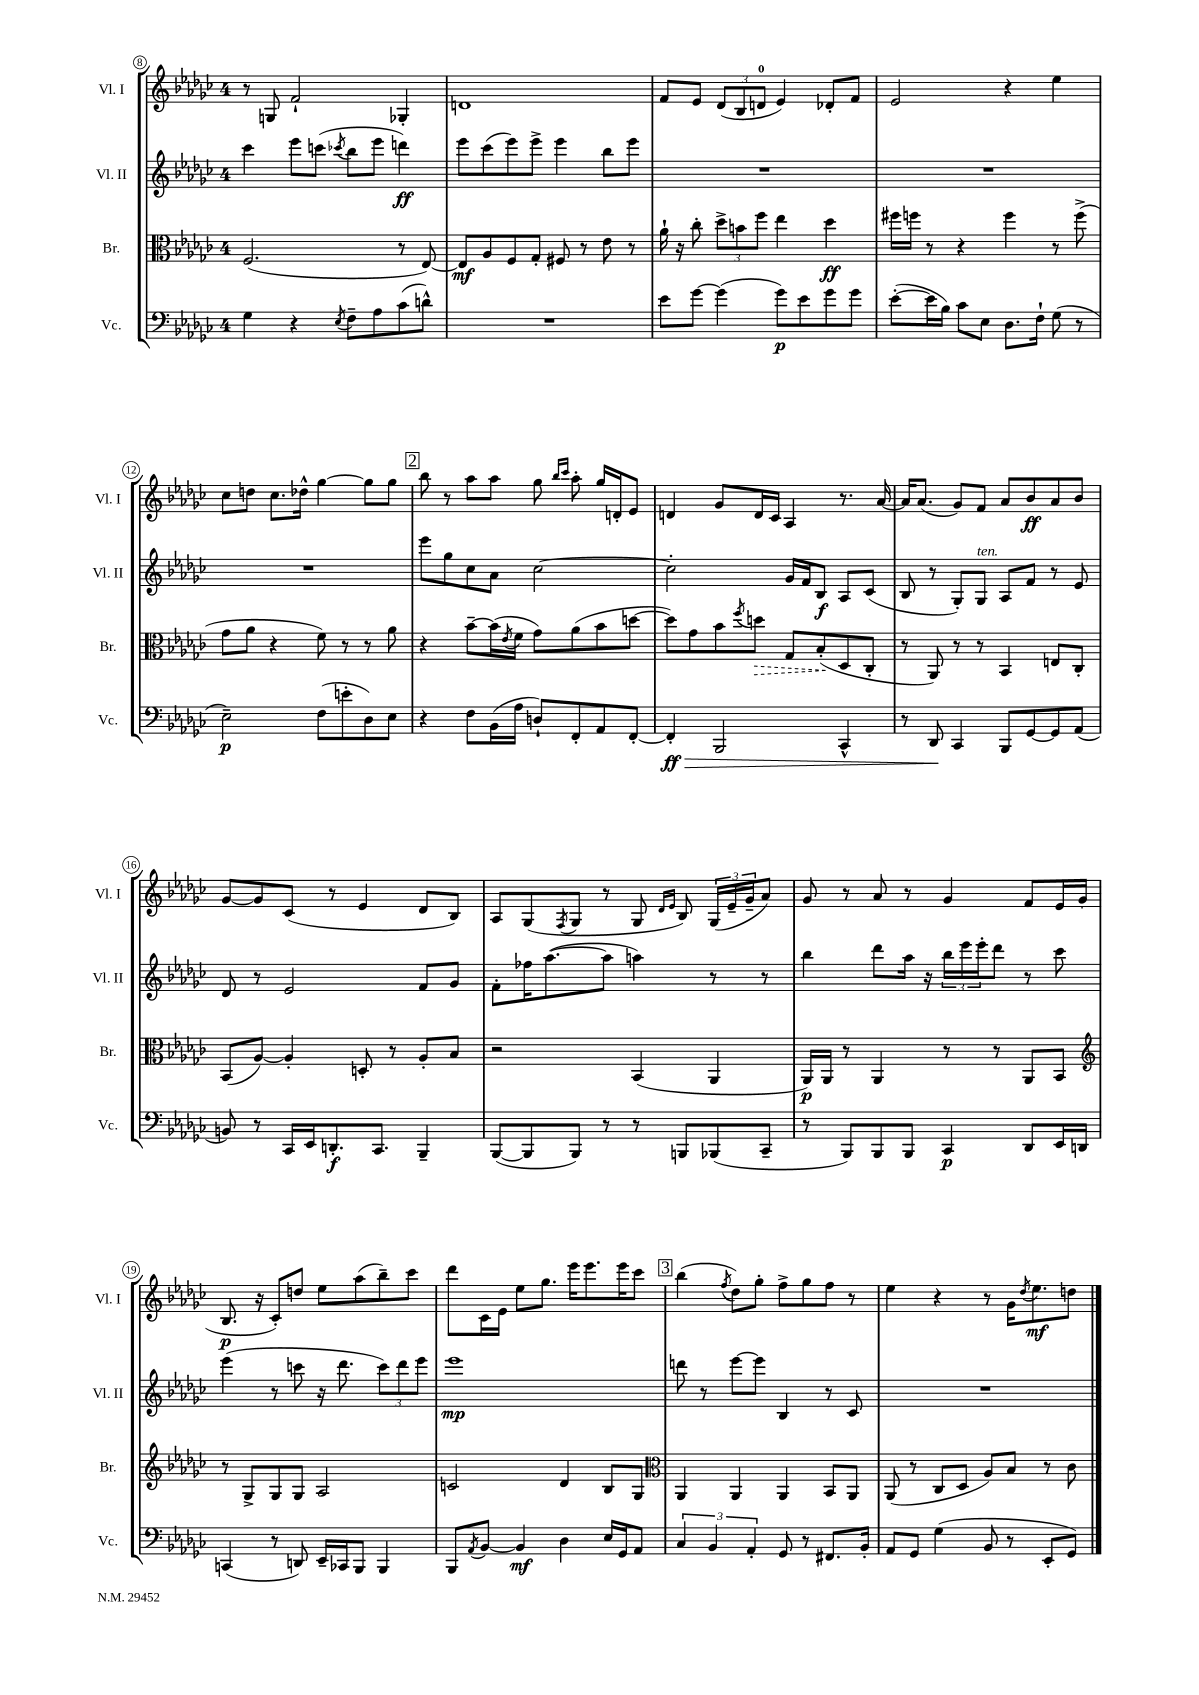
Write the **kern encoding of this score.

**kern	**dynam	**kern	**dynam	**kern	**dynam	**kern	**dynam
*part4	*part4	*part3	*part3	*part2	*part2	*part1	*part1
*staff4	*staff4	*staff3	*staff3	*staff2	*staff2	*staff1	*staff1
*I"Vc.	*	*I"Br.	*	*I"Vl. II	*	*I"Vl. I	*
*I'Vc.	*	*I'Br.	*	*I'Vl. II	*	*I'Vl. I	*
*clefF4	*	*clefC3	*	*clefG2	*	*clefG2	*
*k[b-e-a-d-g-c-]	*	*k[b-e-a-d-g-c-]	*	*k[b-e-a-d-g-c-]	*	*k[b-e-a-d-g-c-]	*
*M4/4	*	*M4/4	*	*M4/4	*	*M4/4	*
=8	=8	=8	=8	=8	=8	=8	=8
4G-\	.	(2.F/	.	4ccc-\	.	8r	.
.	.	.	.	.	.	8Gn/	.
4r	.	.	.	8eee-\L	.	2f`/	.
.	.	.	.	(8cccn\J	.	.	.
8qE-/	.	.	.	8qccc-X/	.	.	.
8F~\L	.	.	.	8bb-\L	.	.	.
8A-\	.	.	.	8eee-\J	.	.	.
(8c-\	.	8r	.	4dddn\)	ff	4G-X'/	.
8dn^^\J)	.	[8E-/)	.	.	.	.	.
=9	=9	=9	=9	=9	=9	=9	=9
1r	.	8E-/L]	mf	8eee-\L	.	1dn	.
.	.	8A-/	.	(8ccc-\	.	.	.
.	.	8F/	.	8eee-\)	.	.	.
.	.	8G-'/J	.	8eee-^\J	.	.	.
.	.	8F#X/	.	4eee-\	.	.	.
.	.	8r	.	.	.	.	.
.	.	8e-\	.	8bb-\L	.	.	.
.	.	8r	.	8eee-\J	.	.	.
=10	=10	=10	=10	=10	=10	=10	=10
8e-\L	.	16a-`\	.	1r	.	8f/L	.
.	.	16r	.	.	.	.	.
[8g-\J	.	8cc-'\	.	.	.	8e-/J	.
(4g-\]	.	12dd-^\L	.	.	.	(12d-/L	.
.	.	12bn\	.	.	.	12B-/	.
.	.	12ff\J	.	.	.	12dn/J	.
8g-\L)	p	4ee-\	.	.	.	4e-/)	.
8e-\	.	.	.	.	.	.	.
8g-\	.	4dd-\	ff	.	.	8d-X'/L	.
8g-\J	.	.	.	.	.	8f/J	.
=11	=11	=11	=11	=11	=11	=11	=11
([8e-'\L	.	16ff#X\LL	.	1r	.	2e-/	.
.	.	16ffn\JJ	.	.	.	.	.
16e-\L]	.	8r	.	.	.	.	.
16B-\JJ)	.	.	.	.	.	.	.
8c-\L	.	4r	.	.	.	.	.
8E-\J	.	.	.	.	.	.	.
8.D-\L	.	4ff\	.	.	.	4r	.
16F`\Jk	.	.	.	.	.	.	.
(8G-\	.	8r	.	.	.	4ee-\	.
8r	.	(8ff^\	.	.	.	.	.
!!LO:LB:g=z
=12	=12	=12	=12	=12	=12	=12	=12
2E-~\)	p	8g-\L	.	1r	.	8cc-\L	.
.	.	8a-\J	.	.	.	8ddn\J	.
.	.	4r	.	.	.	8.cc-\L	.
.	.	.	.	.	.	16dd-X^^\Jk	.
(8F\L	.	8f\)	.	.	.	[4gg-\	.
8en'\	.	8r	.	.	.	.	.
8D-\)	.	8r	.	.	.	8gg-\L]	.
8E-\J	.	8a-\	.	.	.	8gg-\J	.
!!LO:REH:place=s1:t=2
=13	=13	=13	=13	=13	=13	=13	=13
4r	.	4r	.	8eee-\L	.	8bb-\	.
.	.	.	.	8gg-\	.	8r	.
8F\L	.	[8b-~\L	.	8cc-\	.	8aa-\L	.
(16BB-\L	.	(16b-\L]	.	8a-\J	.	8aa-\J	.
.	.	8qe-/	.	.	.	.	.
16A-\JJ	.	16f\JJ	.	.	.	.	.
8Dn`/L)	.	8g-\L)	.	[2cc-\	.	8gg-\	.
.	.	.	.	.	.	16qqbb-/LL	.
.	.	.	.	.	.	16qqccc-/JJ	.
8FF'/	.	(8a-\	.	.	.	8aa-'\	.
8AA-/	.	8b-\	.	.	.	16gg-/LL	.
.	.	.	.	.	.	16dn'/J	.
[8FF'/J	.	[8ddn\J	.	.	.	8e-/J	.
=14	=14	=14	=14	=14	=14	=14	=14
!	!LO:HP:b	!	!	!	!	!	!
4FF'/]	> ff	8dd\L])	.	2cc-'\]	.	4dn/	.
.	.	8g-\	.	.	.	.	.
2BBB-/	.	8b-\	.	.	.	8g-/L	.
.	.	8qff/	.	.	.	.	.
!	!	!	!LO:HP:b	!	!	!	!
.	.	8ddn\J	>	.	.	16d/L	.
.	.	.	.	.	.	16c-/JJ	.
.	.	8G-/L	.	16g-/LL	.	4A-/	.
.	.	.	.	16f/J	.	.	.
.	.	(8B-'/	.	8B-/J	f	.	.
4CC-^^/	.	8D-/	]	8A-/L	.	8.r	.
.	.	8C-'/J	.	(8c-/J	.	.	.
.	.	.	.	.	.	[16a-/	.
=15	=15	=15	=15	=15	=15	=15	=15
8r	.	8r	.	8B-/	.	16a-/KL]	.
.	.	.	.	.	.	(8.a-/J	.
8DD-/	.	8AA-/)	.	8r	.	.	.
4CC-/	]	8r	.	8G-'/L)	.	8g-/L)	.
!	!	!	!	!LO:TX:a:i:t=ten.	!	!	!
.	.	8r	.	8G-/J	.	8f/J	.
8BBB-/L	.	4BB-/	.	8A-/L	.	8a-/L	.
[8GG-/	.	.	.	8f/J	.	8b-/	ff
8GG-/]	.	8En/L	.	8r	.	8a-/	.
(8AA-/J	.	8C-'/J	.	8e-/	.	8b-/J	.
!!LO:LB:g=z
=16	=16	=16	=16	=16	=16	=16	=16
8BBn/)	.	(8BB-/L	.	8d-/	.	[8g-/L	.
8r	.	[8A-/J)	.	8r	.	8g-/]	.
16CC-/LL	.	4A-'/]	.	2e-/	.	(8c-/J	.
16EE-/J	.	.	.	.	.	.	.
8.DDn'/	f	.	.	.	.	8r	.
.	.	8Dn'/	.	.	.	4e-/	.
8.CC-/J	.	.	.	.	.	.	.
.	.	8r	.	.	.	.	.
4BBB-~/	.	8A-'/L	.	8f/L	.	8d-/L	.
.	.	8B-/J	.	8g-/J	.	8B-/J)	.
=17	=17	=17	=17	=17	=17	=17	=17
([8BBB-/L	.	2r	.	8f'\L	.	8A-/L	.
8BBB-/]	.	.	.	16ff-X\K	.	(8G-/	.
.	.	.	.	([8.aa-\	.	.	.
.	.	.	.	.	.	8qF/	.
8BBB-/J)	.	.	.	.	.	8G-/J	.
8r	.	.	.	8aa-\J]	.	8r	.
8r	.	(4BB-/	.	4aan\)	.	8G-/	.
.	.	.	.	.	.	16qqd-/LL	.
.	.	.	.	.	.	16qqe-/JJ	.
8BBBn/L	.	.	.	.	.	8B-/)	.
(8BBB-X/	.	4AA-/	.	8r	.	(24G-/LL	.
.	.	.	.	.	.	24e-~/	.
.	.	.	.	.	.	24g-~/J	.
8CC-~/J	.	.	.	8r	.	8a-/J)	.
=18	=18	=18	=18	=18	=18	=18	=18
8r	.	16AA-/LL)	p	4bb-\	.	8g-/	.
.	.	16AA-/JJ	.	.	.	.	.
8BBB-/L)	.	8r	.	.	.	8r	.
8BBB-/	.	4AA-/	.	8ddd-\L	.	8a-/	.
8BBB-/J	.	.	.	16aa-\Jk	.	8r	.
.	.	.	.	16r	.	.	.
4CC-/	p	8r	.	24bb-\LL	.	4g-/	.
.	.	.	.	24eee-\	.	.	.
.	.	.	.	24eee-'\J	.	.	.
.	.	8r	.	8ddd-\J	.	.	.
8DD-/L	.	8AA-/L	.	8r	.	8f/L	.
16EE-/L	.	8BB-/J	.	8ccc-\	.	16e-/L	.
16DDn/JJ	.	.	.	.	.	(16g-/JJ	.
!!LO:LB:g=z
=19	=19	=19	=19	=19	=19	=19	=19
*	*	*clefG2	*	*	*	*	*
(4CCn/	.	8r	.	(4eee-\	.	8.B-/	p
.	.	8G-^/L	.	.	.	.	.
.	.	.	.	.	.	16r	.
8r	.	8G-/	.	8r	.	8c-'/L)	.
8DDn/)	.	8G-/J	.	8cccn\	.	8ddn/J	.
16EE-~/LL	.	2A-/	.	16r	.	8ee-\L	.
16CC-X/J	.	.	.	8.ddd-\	.	.	.
8BBB-/J	.	.	.	.	.	(8aa-\	.
4BBB-/	.	.	.	12ccc\L)	.	8bb-~\)	.
.	.	.	.	12ddd-\	.	.	.
.	.	.	.	.	.	8ccc-\J	.
.	.	.	.	12eee-\J	.	.	.
=20	=20	=20	=20	=20	=20	=20	=20
8BBB-/L	.	2cn/	.	1eee-	mp	8ddd-\L	.
8qAA-/	.	.	.	.	.	.	.
[8BB-/J	.	.	.	.	.	16c-\L	.
.	.	.	.	.	.	16e-\JJ	.
4BB-/]	mf	.	.	.	.	8ee-\L	.
.	.	.	.	.	.	8.gg-\J	.
4D-\	.	4d-/	.	.	.	.	.
.	.	.	.	.	.	16eee-\KL	.
.	.	.	.	.	.	8.eee-\	.
16E-/LL	.	8B-/L	.	.	.	.	.
16GG-/J	.	.	.	.	.	16eee-\K	.
8AA-/J	.	8G-/J	.	.	.	8ccc-\J	.
!!LO:REH:place=s1:t=3
=21	=21	=21	=21	=21	=21	=21	=21
*	*	*clefC3	*	*	*	*	*
6C-/	.	4AA-/	.	8dddn\	.	(4bb-\	.
.	.	.	.	8r	.	.	.
6BB-/	.	.	.	.	.	.	.
.	.	.	.	.	.	8qff/	.
.	.	4AA-/	.	[8eee-\L	.	8dd-\L)	.
6AA-'/	.	.	.	.	.	.	.
.	.	.	.	8eee-\J]	.	8gg-'\J	.
8GG-/	.	4AA-/	.	4B-/	.	8ff^\L	.
8r	.	.	.	.	.	8gg-\	.
8.FF#X/L	.	8BB-/L	.	8r	.	8ff\J	.
.	.	8AA-/J	.	8c-/	.	8r	.
16BB-'/Jk	.	.	.	.	.	.	.
=22	=22	=22	=22	=22	=22	=22	=22
8AA-/L	.	(8AA-/	.	1r	.	4ee-\	.
8GG-/J	.	8r	.	.	.	.	.
(4G-\	.	8C-/L	.	.	.	4r	.
.	.	8D-/J	.	.	.	.	.
8BB-/	.	8A-/L)	.	.	.	8r	.
8r	.	8B-/J	.	.	.	16g-\KL	.
.	.	.	.	.	.	8qdd-/	.
.	.	.	.	.	.	8.ee-\	mf
8EE-'/L	.	8r	.	.	.	.	.
8GG-/J)	.	8c-\	.	.	.	8ddn\J	.
==	==	==	==	==	==	==	==
*-	*-	*-	*-	*-	*-	*-	*-
